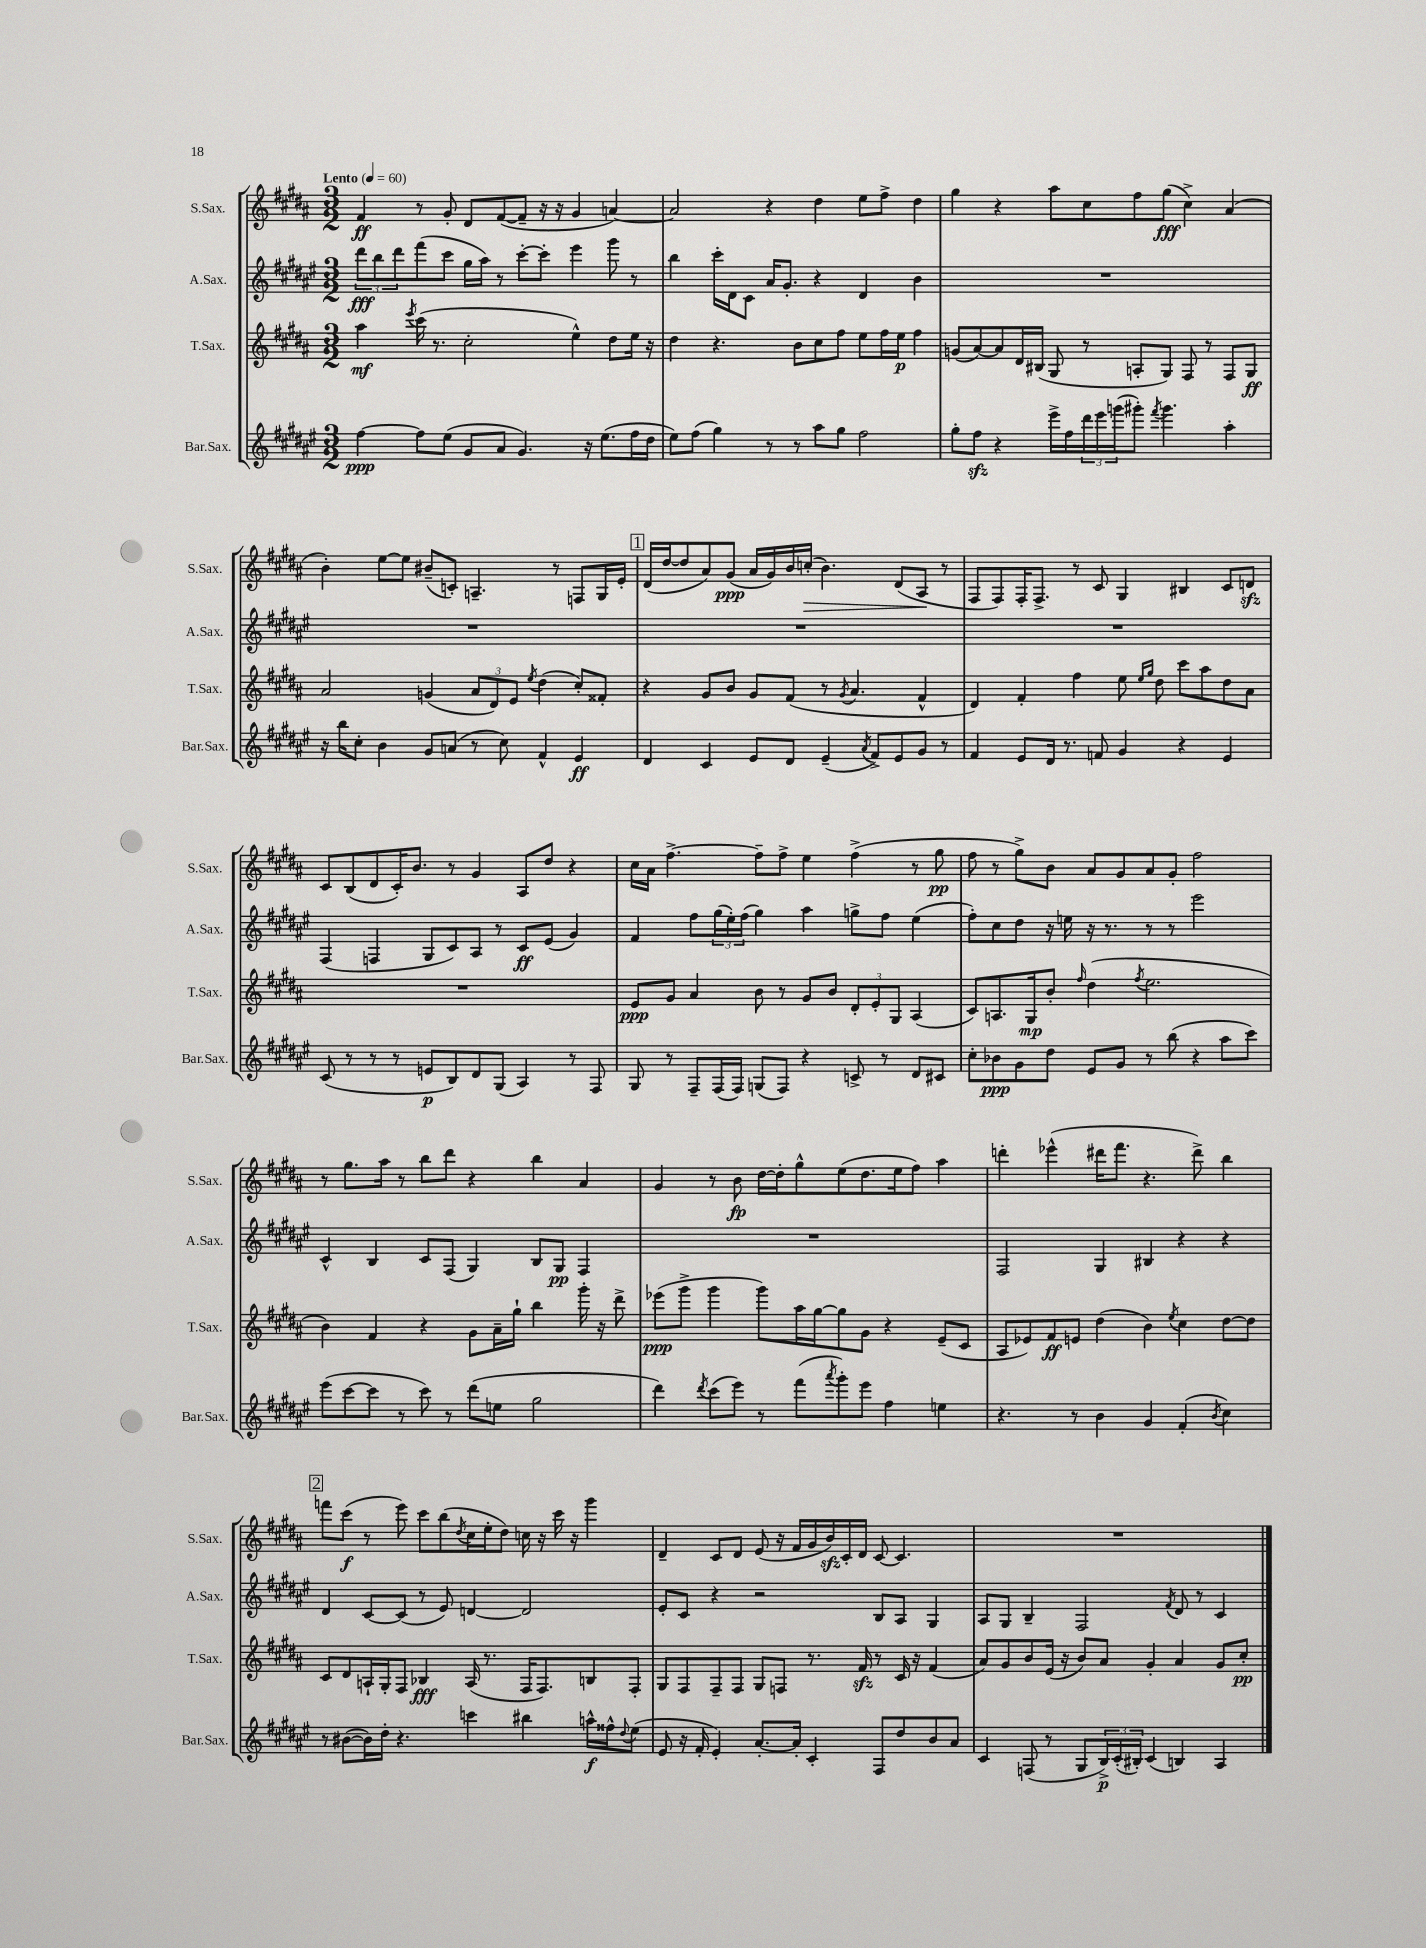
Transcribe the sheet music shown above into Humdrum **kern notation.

**kern	**kern	**kern	**kern
*staff4	*staff3	*staff2	*staff1
*clefG2	*clefG2	*clefG2	*clefG2
*k[f#c#g#d#a#e#]	*k[f#c#g#d#a#]	*k[f#c#g#d#a#e#]	*k[f#c#g#d#a#]
*M3/2	*M3/2	*M3/2	*M3/2
*MM60	*MM60	*MM60	*MM60
[4ff#\	4aa#\	12ddd#\L	4f#/
.	.	12bb\	.
.	.	12ddd#\	.
.	8qeee/	.	.
8ff#\]L	(16ccc#\	(8fff#\	8r
.	8.r	.	.
(8ee#\J	.	8ccc#\J	8g#'/
8g#/L	2cc#'\	16gg#\LL	8d#/L
.	.	16aa#\JJ)	.
8a#/J	.	8r	([8f#/
4.g#/)	.	[8ccc#'\L	8f#~/]J
.	.	8ccc#'\]J	16r
.	.	.	16r
.	4ee^^\)	4eee#\	4g#/
16r	.	.	.
(8.ee#\L	.	.	.
.	8dd#\L	8ggg#\	[4a/)
16ff#\L	16ee\Jk	8r	.
16dd#\JJ	16r	.	.
=	=	=	=
8ee#\L)	4dd#\	4bb\	2a/]
(8ff#\J	.	.	.
4gg#\)	4.r	16ccc#'\LL	.
.	.	16d#\J	.
.	.	8c#\J	.
8r	.	16a#/LK	4r
.	.	8.g#'/J	.
8r	8b\L	.	.
8aa#\L	8cc#\	4r	4dd#\
8gg#\J	8ff#\J	.	.
2ff#\	8ee\L	4d#/	8ee\L
.	16ff#\L	.	8ff#^\J
.	16ee\JJ	.	.
.	4ff#\	4b\	4dd#\
=	=	=	=
8gg#'\L	(8g/L	1.r	4gg#\
8ff#\J	[8a#/)	.	.
4r	8a#/]	.	4r
.	16d#/L	.	.
.	(16B#/JJ	.	.
16eee#^\LL	8G#/	.	8aa#\L
16ff#\	.	.	.
24ddd#\	8r	.	8cc#\
24eee#\	.	.	.
(24ggg\J	.	.	.
8ggg#'\J)	8A'/L	.	8ff#\
8qfff#/	.	.	.
4.ggg#\	8G#/J)	.	(8gg#\J
.	8F#/	.	4cc#^\)
.	8r	.	.
4aa#'\	8F#/L	.	(4a#/
.	8G#/J	.	.
=	=	=	=
16r	2a#/	1.r	4b'\)
16bb\LK	.	.	.
8cc#'\J	.	.	.
4b\	.	.	[8ee\L
.	.	.	8ee\]J
8g#/L	(4g/	.	(8b#~/L
(8a/J	.	.	8c'/J)
8r	12a#/L	.	4.A~/
.	12d#/)	.	.
8cc#\)	.	.	.
.	12e/J	.	.
.	8qee/	.	.
4f#^^/	(4dd#\	.	.
.	.	.	8r
4e#/	8cc#'/L)	.	8F/L
.	8f##'/J	.	16G#/L
.	.	.	16e'/JJ
=	=	=	=
4d#/	4r	1.r	(16d#/LL
.	.	.	[16dd#/J
.	.	.	8dd#/]
4c#/	8g#/L	.	8a#/)
.	8b/J	.	(8g#/J
8e#/L	8g#/L	.	16a#/LL
.	.	.	16g#/)
8d#/J	(8f#/J	.	16b/
.	.	.	(16cc'/JJ
(4e#~/	8r	.	4.b\)
.	8qg#/	.	.
.	4.a#/	.	.
8qa#/	.	.	.
8f#^/L)	.	.	.
8e#/	.	.	(8d#/L
8g#/J	4f#^^/	.	8A#/J
8r	.	.	8r
=	=	=	=
4f#/	4d#/)	1.r	8F#/L
.	.	.	8F#/)
8e#/L	4f#'/	.	16F#'/K
.	.	.	8.F#^/J
16d#/Jk	.	.	.
8.r	.	.	.
.	4ff#\	.	8r
8f/	.	.	8c#/
4g#/	8ee\	.	4G#/
.	16qqee/LL	.	.
.	16qqgg#/JJ	.	.
.	8dd#\	.	.
4r	8ccc#\L	.	4B#/
.	8aa#\	.	.
4e#/	8dd#\	.	8c#/L
.	8a#\J	.	8d/J
=	=	=	=
(8c#/	1.r	(4F#/	8c#/L
8r	.	.	(8B/
8r	.	4F/	8d#/
8r	.	.	16c#'/K)
.	.	.	8.b/J
8e/L	.	8G#/L	.
8B/)	.	8c#/)	8r
8d#/	.	8A#/J	4g#/
(8G#/J	.	8r	.
4A#/)	.	8c#/L	8A#/L
.	.	(8e#/J	8dd#/J
8r	.	4g#/)	4r
8F#/	.	.	.
=	=	=	=
8G#/	8e/L	4f#/	16cc#\LL
.	.	.	16a#\JJ
8r	8g#/J	.	[4.ff#^\
8F#~/L	4a#/	8ff#\L	.
(16F#/L	.	(24gg#\L	.
.	.	24ee#'\)	.
16F#/JJ)	.	.	.
.	.	(24ff#\JJ	.
(8G/L	8b\	4gg#\)	8ff#~\]L
8F#/J)	8r	.	8ff#^\J
4r	8g#/L	4aa#\	4ee\
.	8b/J	.	.
8c^/	12d#'/L	8gg^\L	(4ff#^\
.	12e'/	.	.
8r	.	8ff#\J	.
.	12G#/J	.	.
8d#/L	(4A#/	(4ee#\	8r
8c#/J	.	.	8gg#\
=	=	=	=
8cc#'\L	8c#/L)	8ff#'\L)	8ff#\
8b-\	8.A/	8cc#\	8r
8g#\	.	8dd#\J	8gg#^\L)
.	16G#/k	.	.
8dd#\J	8b'/J	16r	8b\J
.	.	16ee\	.
.	16qqff#/	.	.
8e#/L	(4dd#\	16r	8a#/L
.	.	8.r	.
8g#/J	.	.	8g#/
.	8qff#/	.	.
8r	2.ee\	8r	8a#/
(8bb\	.	8r	8g#'/J
4r	.	2eee#\	2ff#\
8aa#\L	.	.	.
8ccc#\J)	.	.	.
=	=	=	=
(8eee#\L	4b\)	4c#^^/	8r
[8ccc#\	.	.	8.gg#\L
8ccc#\]J	4f#/	4B/	.
.	.	.	16aa#\Jk
8r	.	.	8r
8ccc#\)	4r	8c#/L	8bb\L
8r	.	(8F#/J	8ddd#\J
(8ddd#\L	8g#\L	4G#/)	4r
8ee\J	16a#~\L	.	.
.	16gg#`\JJ	.	.
2gg#\	4bb\	8B/L	4bb\
.	.	8G#/J	.
.	16ggg#'\	4F#/	4a#/
.	16r	.	.
.	8ddd#^\	.	.
=	=	=	=
4ddd#\)	(8eee-\L	1.r	4g#/
.	8ggg#^\J	.	.
8qddd#/	.	.	.
(8ccc#\L	4ggg#\	.	8r
8eee#\J)	.	.	8b\
8r	8ggg#\L)	.	[16dd#\LL
.	.	.	16dd#'\]J
(8fff#\L	16aa#\L	.	8gg#^^\
.	[16gg#\J	.	.
8qaaa#/	.	.	.
8ggg#'\)	8gg#\]	.	(8ee\
8eee#\J	8g#\J	.	8.dd#\
4ff#\	4r	.	.
.	.	.	16ee\k
.	.	.	8ff#\J)
4ee\	(8e~/L	.	4aa#\
.	8c#/J	.	.
=	=	=	=
4.r	8A#/L	2F#/	4ddd'\
.	8e-/)	.	.
.	8f#/	.	(4eee-^^\
8r	8e/J	.	.
4b\	(4dd#\	4G#/	16ddd#\LK
.	.	.	8.fff#\J
4g#/	4b\)	4B#/	4.r
.	8qee/	.	.
(4f#'/	4cc#\	4r	.
.	.	.	8ddd#^\)
8qb/	.	.	.
4cc#\)	[8dd#\L	4r	4bb\
.	8dd#\]J	.	.
=	=	=	=
8r	8c#/L	4d#/	8fff\L
([8b#\L	8d#/	.	(8ccc#\J
16b#\]L)	16A`/L	[8c#/L	8r
16dd#'\JJ	16G#'/J	.	.
4.r	8F#/J	(8c#/]J	8eee\)
.	4B-/	8r	8ccc#\L
.	.	8e#/)	(8bb\
.	.	.	8qdd#/
4ccc\	(16A/	[4d/	16cc#\L
.	8.r	.	16ee'\J
.	.	.	8dd#\J)
4bb#\	16F#/LK	2d/]	16cc\
.	8.F#/)	.	16r
.	.	.	16ccc#\
.	.	.	16r
16aa^^\LL	8B/	.	4ggg#\
16ff##^^\J	.	.	.
8qqdd#/	.	.	.
(8ee#\J	8F#'/J	.	.
=	=	=	=
8e#/	8G#/L	8e#'/L	4d#~/
16r	8F#/	8c#/J	.
16f#'/	.	.	.
4e#'/)	8F#~/	4r	8c#/L
.	8F#/J	.	8d#/J
[8.a#'/L	8G#/L	2r	(8e/
.	8F/J	.	16r
16a#'/]Jk	.	.	16f#/LL
4c#'/	8.r	.	16g#/
.	.	.	16b/)
.	.	.	16c#'/
.	16f#/	.	16d#/JJ
8F#/L	8r	8B/L	[8c#/
8dd#/	16c#/	8A#/J	4.c#/]
.	16r	.	.
8b/	(4f#/	4G#/	.
8a#/J	.	.	.
=	=	=	=
4c#/	8a#/L)	8A#/L	1.r
.	8g#/	8G#/J	.
(8F/	8b/	4B~/	.
8r	(16e/Jk	.	.
.	16r	.	.
8G#/L	8b/L)	2F#/	.
24B^/L)	8a#/J	.	.
(24c#'/	.	.	.
24B#'/JJ)	.	.	.
(4c#/	4g#'/	.	.
.	.	8qf#/	.
4B/)	4a#/	8d#/	.
.	.	8r	.
4A#/	8g#/L	4c#/	.
.	8cc#'/J	.	.
==	==	==	==
*-	*-	*-	*-
